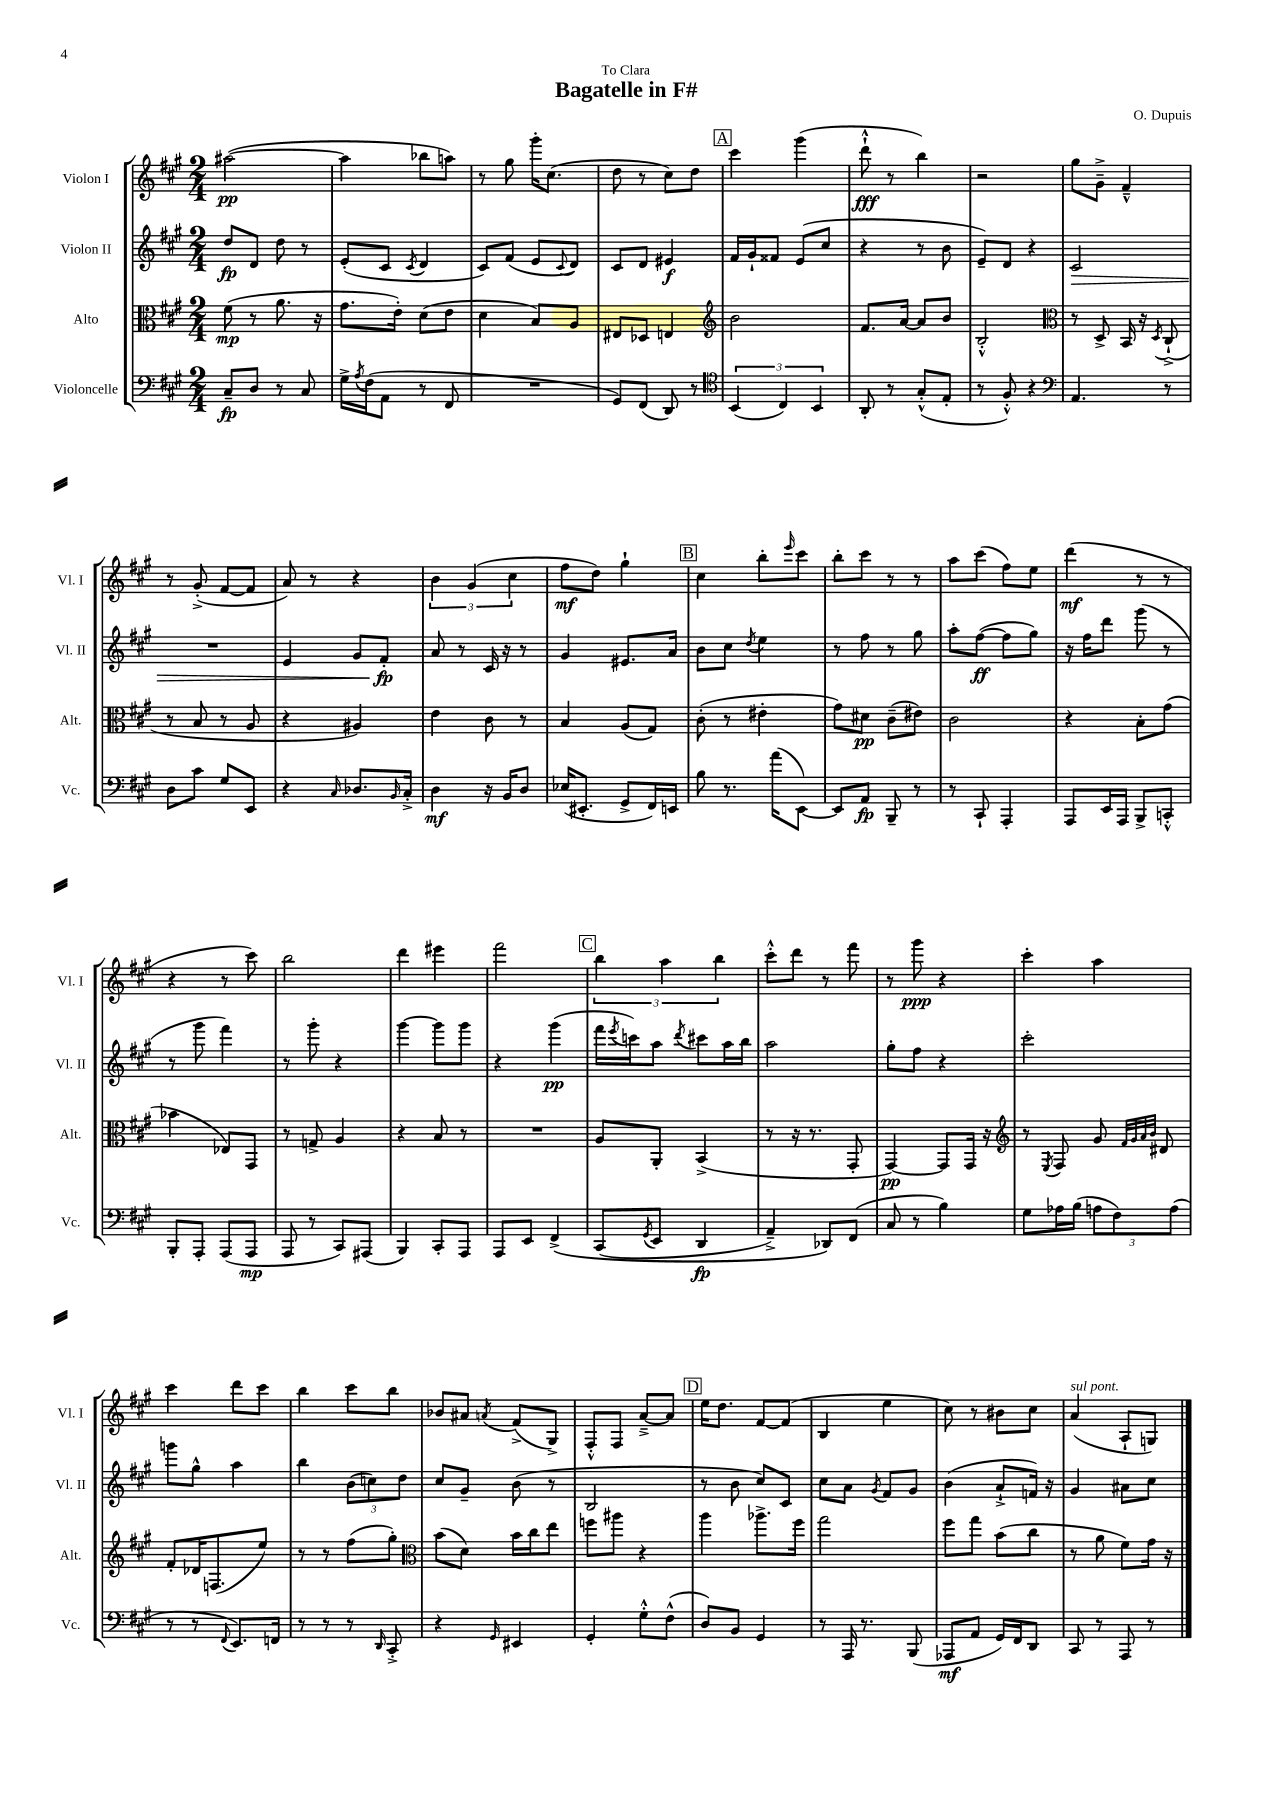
\header { title = "Bagatelle in F#" composer = "O. Dupuis" dedication = "To Clara" }
<<
\new StaffGroup <<
\new Staff = "s0" \with { instrumentName = "Violon I" shortInstrumentName = "Vl. I" } {
    \clef treble \key a \major \numericTimeSignature \time 2/4
    ais''2~\pp( |
    ais''4 bes''8 a''8) |
    r8 gis''8 gis'''16-. cis''8.( |
    d''8 r8 cis''8) d''8 |
    \mark \markup { \box "A" } cis'''4 gis'''4( |
    d'''8-!-^\fff r8 b''4) |
    r2 |
    gis''8 gis'8---> fis'4---^ |
    r8 gis'8-.->( fis'8~ fis'8 |
    a'8) r8 r4 |
    \tuplet 3/2 { b'4 gis'4( cis''4 } |
    fis''8\mf d''8) gis''4-! |
    \mark \markup { \box "B" } cis''4 b''8-. \grace { e'''16 } cis'''8 |
    b''8-. cis'''8 r8 r8 |
    a''8 cis'''8( fis''8) e''8 |
    d'''4\mf( r8 r8 |
    r4 r8 cis'''8) |
    b''2 |
    d'''4 eis'''4 |
    fis'''2 |
    \mark \markup { \box "C" } \tuplet 3/2 { b''4 a''4 b''4 } |
    cis'''8-.-^ d'''8 r8 fis'''8 |
    r8 gis'''8\ppp r4 |
    cis'''4-. a''4 |
    cis'''4 d'''8 cis'''8 |
    b''4 cis'''8 b''8 |
    bes'8 ais'8 \acciaccatura { a'8 } fis'8->( gis8->) |
    fis8-.-^ fis8 a'8~---> a'8 |
    \mark \markup { \box "D" } e''16 d''8. fis'8~ fis'8( |
    b4 e''4 |
    cis''8) r8 bis'8 cis''8 |
    a'4^\markup { \italic "sul pont." }( a8-! g8) \bar "|." |
}
\new Staff = "s1" \with { instrumentName = "Violon II" shortInstrumentName = "Vl. II" } {
    \clef treble \key a \major \numericTimeSignature \time 2/4
    d''8\fp d'8 d''8 r8 |
    e'8-.( cis'8 \acciaccatura { cis'8 } d'4 |
    cis'8) fis'8( e'8 \appoggiatura { cis'8 } d'8) |
    cis'8 d'8 eis'4\f |
    \mark \markup { \box "A" } fis'16 gis'16-! fisis'8 e'8( cis''8 |
    r4 r8 b'8 |
    e'8--) d'8 r4 |
    cis'2\> |
    R2 |
    e'4 gis'8 fis'8-.\fp\! |
    a'8 r8 cis'16 r16 r8 |
    gis'4 eis'8. a'16 |
    \mark \markup { \box "B" } b'8 cis''8 \acciaccatura { d''8 } e''4 |
    r8 fis''8 r8 gis''8 |
    a''8-. fis''8~\ff( fis''8 gis''8) |
    r16 fis''16 d'''8 gis'''8( r8 |
    r8 gis'''8 fis'''4) |
    r8 gis'''8-. r4 |
    gis'''4~ gis'''8 gis'''8 |
    r4 gis'''4\pp( |
    \mark \markup { \box "C" } fis'''16 \acciaccatura { e'''8 } c'''16) a''8 \acciaccatura { d'''8 } cis'''8 a''16 b''16 |
    a''2 |
    gis''8-. fis''8 r4 |
    cis'''2-. |
    g'''8 gis''8-^ a''4 |
    b''4 \tuplet 3/2 { b'8( c''8) d''8 } |
    cis''8 gis'8-- b'8( r8 |
    b2 |
    \mark \markup { \box "D" } r8 b'8 cis''8) cis'8 |
    cis''8 a'8 \acciaccatura { gis'8 } fis'8 gis'8 |
    b'4( a'8-!-> f'16) r16 |
    gis'4 ais'8 cis''8 \bar "|." |
}
\new Staff = "s2" \with { instrumentName = "Alto" shortInstrumentName = "Alt." } {
    \clef alto \key a \major \numericTimeSignature \time 2/4
    fis'8\mp( r8 a'8. r16 |
    gis'8. e'16-.) d'8( e'8 |
    d'4 b8) a8 |
    eis8 des8 e4 |
    \mark \markup { \box "A" } \clef treble b'2 |
    fis'8. a'16~ a'8 b'8 |
    b2-.-^ |
    \clef alto r8 d8-> b,16 r16 \acciaccatura { d8 } cis8-!->( |
    r8 b8 r8 a8 |
    r4 ais4) |
    e'4 cis'8 r8 |
    b4 a8( gis8) |
    \mark \markup { \box "B" } cis'8-.( r8 eis'4-. |
    gis'8) dis'8\pp cis'8--( eis'8) |
    cis'2 |
    r4 b8-. gis'8( |
    bes'4 ees8) gis,8 |
    r8 g8-> a4 |
    r4 b8 r8 |
    R2 |
    \mark \markup { \box "C" } a8 a,8-. b,4->( |
    r8 r16 r8. gis,8-. |
    gis,4~\pp) gis,8 gis,16 r16 |
    \clef treble r8 \acciaccatura { e8 } fis8 gis'8 \grace { fis'32 gis'32 a'32 b'32 } dis'8 |
    fis'8-. des'16 f8.( e''8) |
    r8 r8 fis''8( gis''8-.) |
    \clef alto b'8( d'8) b'16 cis''16 e''8 |
    f''8 ais''8 r4 |
    \mark \markup { \box "D" } a''4 aes''8.-> fis''16 |
    gis''2 |
    fis''8 gis''8 b'8( cis''8 |
    r8 a'8 fis'8) gis'16 r16 \bar "|." |
}
\new Staff = "s3" \with { instrumentName = "Violoncelle" shortInstrumentName = "Vc." } {
    \clef bass \key a \major \numericTimeSignature \time 2/4
    cis8--\fp d8 r8 cis8 |
    gis16-> \acciaccatura { a8 } fis16( a,8 r8 fis,8 |
    R2 |
    gis,8) fis,8( d,8) r8 |
    \mark \markup { \box "A" } \clef tenor \tuplet 3/2 { b,4( cis4) b,4 } |
    a,8-. r8 gis8-.-^( e8-. |
    r8 fis8-.-^) r4 |
    \clef bass a,4. r8 |
    d8 cis'8 gis8 e,8 |
    r4 \grace { cis16 } des8. \grace { b,16 } cis16-.-> |
    d4\mf r16 b,16 d8 |
    ees16( eis,8.-. gis,8-> fis,16) e,16 |
    \mark \markup { \box "B" } b8 r8. a'16( e,8~) |
    e,8 a,8\fp b,,8-- r8 |
    r8 cis,8-! a,,4-. |
    a,,8 e,16 a,,16 b,,8-> c,8-.-^ |
    b,,8-. a,,8-. a,,8( a,,8\mp |
    a,,8 r8 cis,8) ais,,8( |
    b,,4) cis,8-. a,,8 |
    a,,8 e,8 fis,4->\( |
    \mark \markup { \box "C" } cis,8( \acciaccatura { gis,8 } e,8 d,4\fp |
    a,4--->) des,8\) fis,8( |
    cis8 r8 b4) |
    gis8 aes16 b16( \tuplet 3/2 { a8 fis8) a8( } |
    r8 r8 \appoggiatura { fis,8 } e,8.) f,16 |
    r8 r8 r8 \grace { d,16 } cis,8-.-> |
    r4 \grace { gis,16 } eis,4 |
    gis,4-. gis8-.-^ fis8-^( |
    \mark \markup { \box "D" } d8) b,8 gis,4 |
    r8 a,,16 r8. b,,8( |
    aes,,8\mf a,8 gis,16) fis,16 d,8 |
    cis,8 r8 a,,8 r8 \bar "|." |
}
>>
>>
\layout { \context { \Score \remove "Bar_number_engraver" } }
